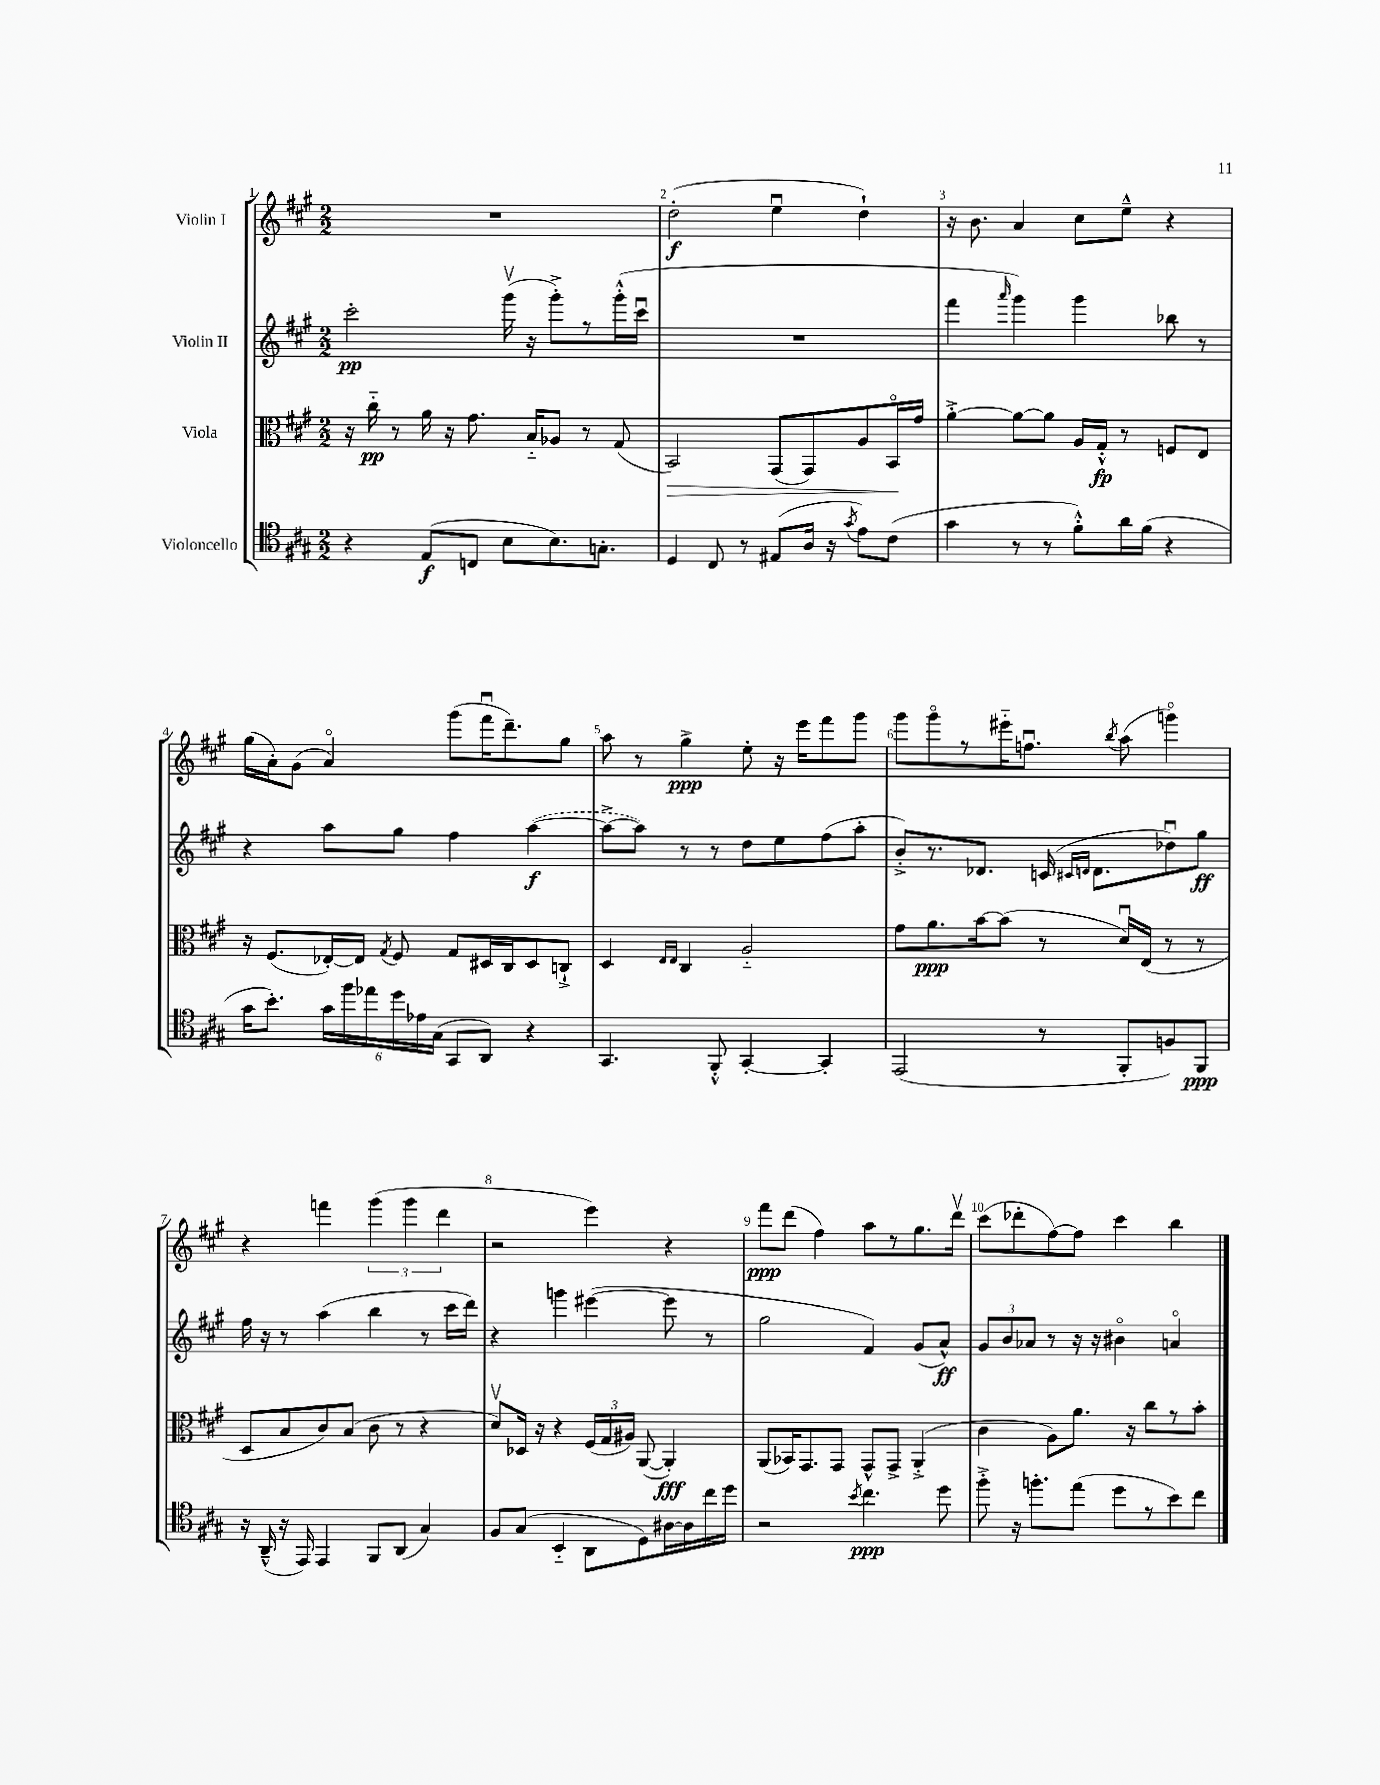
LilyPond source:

<<
\new StaffGroup <<
\new Staff = "s0" \with { instrumentName = "Violin I" } {
    \clef treble \key a \major \numericTimeSignature \time 2/2
    \autoBeamOff R1 |
    d''2-.\f( e''4\downbow d''4-!) |
    r16 b'8. a'4 cis''8[ e''8]---^ r4 |
    gis''16[( a'16-.) gis'8]( a'4\flageolet) gis'''8[( fis'''16\downbow d'''8.--) gis''8] |
    a''8 r8 gis''4->\ppp e''8-. r16 e'''16[ fis'''8 gis'''8] |
    gis'''8[ gis'''8\flageolet r8 eis'''16-_ f''8.]\downbow \acciaccatura { b''8 } a''8( g'''4\flageolet) |
    r4 f'''4 \tuplet 3/2 { gis'''4( gis'''4 d'''4 } |
    r2 e'''4) r4 |
    fis'''8[\ppp d'''8]( fis''4) a''8[ r8 gis''8. d'''16]\upbow |
    cis'''8[( des'''8-. fis''8~) fis''8] cis'''4 b''4 \bar "|." |
}
\new Staff = "s1" \with { instrumentName = "Violin II" } {
    \clef treble \key a \major \numericTimeSignature \time 2/2
    \autoBeamOff cis'''2-.\pp gis'''16\upbow( r16 gis'''8[-.->) r8 gis'''16-.-^( cis'''16]\downbow |
    R1 |
    fis'''4 \grace { a'''16 } gis'''4) gis'''4 bes''8 r8 |
    r4 a''8[ gis''8] fis''4 \once \slurDashed a''4~\f( |
    a''8[~-> a''8]) r8 r8 d''8[ e''8 fis''8( a''8]-. |
    b'8[-.->) r8. des'8.] c'16( \grace { cis'16[ d'16] } d'8.[ des''8\downbow) gis''8]\ff |
    fis''16 r16 r8 a''4( b''4 r8 cis'''16[ d'''16]) |
    r4 g'''4 eis'''4~( eis'''8 r8 |
    gis''2 fis'4) gis'8[( a'8]-^\ff) |
    \tuplet 3/2 { gis'8[ b'8 aes'8] } r8 r16 r16 bis'4\flageolet a'4\flageolet \bar "|." |
}
\new Staff = "s2" \with { instrumentName = "Viola" } {
    \clef alto \key a \major \numericTimeSignature \time 2/2
    \autoBeamOff r16 cis''16-_\pp r8 a'16 r16 gis'8. b16[-_ aes8] r8 gis8( |
    b,2\>) gis,8[( gis,8) a8 b,16\flageolet\! gis'16] |
    a'4~-.-> a'8[~ a'8] a16[ gis16]-.-^\fp r8 f8[ e8] |
    r16 fis8.[( ees16~-.) ees16] \acciaccatura { gis8 } fis8 gis8[ dis16 cis16 dis8 c8]-!-> |
    d4 \grace { e16[ e16] } cis4 a2-_ |
    gis'8[ a'8.\ppp b'16~ b'8]( r8 d'16[\downbow) e16]( r8 r8 |
    d8[ b8 cis'8) b8]( cis'8 r8 r4 |
    d'8[\upbow) des16] r16 r4 \tuplet 3/2 { fis16[( gis16 ais16]) } a,8~( a,4-.\fff) |
    a,8[( bes,16) gis,8. gis,8] gis,8[-^ gis,8]-> a,4-.->( |
    cis'4 a8[) a'8.] r16 cis''8[ r8 b'8]-. \bar "|." |
}
\new Staff = "s3" \with { instrumentName = "Violoncello" } {
    \clef tenor \key a \major \numericTimeSignature \time 2/2
    \autoBeamOff r4 e8[\f( c8] b8[ b8.) g8.]-. |
    d4 cis8 r8 eis8[( a16] r16 \acciaccatura { gis'8 } e'8[) cis'8]( |
    gis'4 r8 r8 fis'8[-.-^) a'16 fis'16]( r4 |
    gis'16[ b'8.]-.) \tuplet 6/4 { gis'16[ fis''16 ees''16 d''16 ees'16 gis16]( } gis,8[ a,8]) r4 |
    gis,4. fis,8-.-^ gis,4~-. gis,4-. |
    e,2( r8 fis,8[-. f8) fis,8]\ppp |
    r16 a,16---^( r16 e,16) e,4 fis,8[ a,8]( gis4) |
    fis8[ gis8]( b,4-_ a,8[ d8) ais16~ ais16 cis''16 d''16] |
    r2 \acciaccatura { b'8 } cis''4.\ppp d''8 |
    fis''8-.-> r16 f''8.[-. e''8]( d''8[ r8 b'8) cis''8] \bar "|." |
}
>>
>>
\layout { \context { \Score \override BarNumber.break-visibility = ##(#f #t #t) barNumberVisibility = #all-bar-numbers-visible } }
